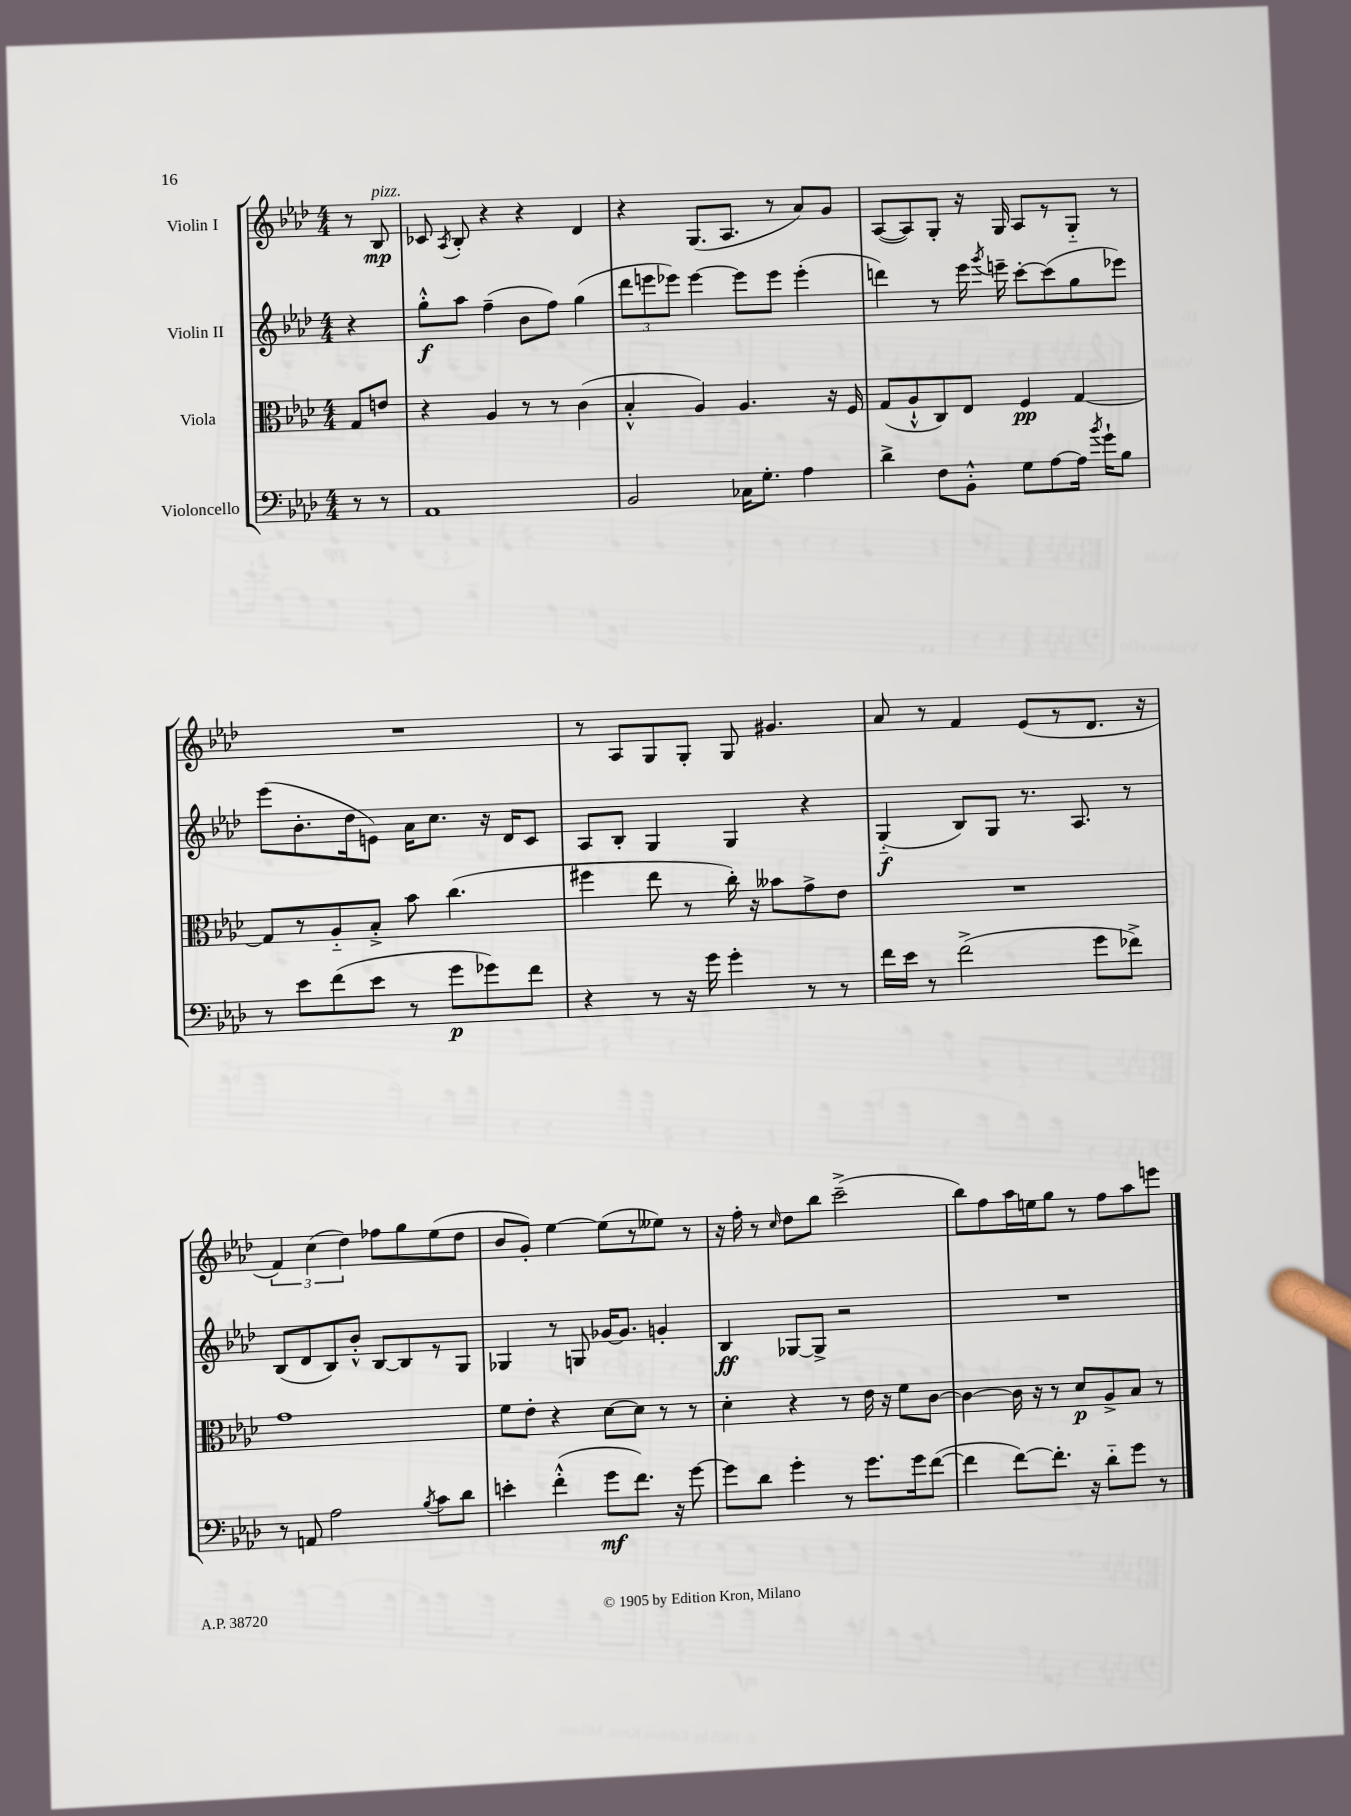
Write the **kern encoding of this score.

**kern	**kern	**kern	**kern
*staff4	*staff3	*staff2	*staff1
*clefF4	*clefC3	*clefG2	*clefG2
*k[b-e-a-d-]	*k[b-e-a-d-]	*k[b-e-a-d-]	*k[b-e-a-d-]
*M4/4	*M4/4	*M4/4	*M4/4
8r	8G/L	4r	8r
8r	8e/J	.	8B-/
=	=	=	=
1AA-	4r	8gg'^^\L	8c-/
.	.	.	8qA-/
.	.	8aa-\J	8B-'/
.	4A-/	(4ff~\	4r
.	8r	8b-\L	4r
.	8r	8ff\J)	.
.	(4c\	(4gg\	4d-/
=	=	=	=
2BB-/	4B-'^^/	12ddd-\L	4r
.	.	12eee\	.
.	.	12eee-\J)	.
.	4A-/)	[4eee-\	(8.G/L
.	.	.	8.A-/J
16C-\LK	4.A-/	8eee-\]L	.
8.G'\J	.	.	.
.	.	8eee-\J	8r
4A-\	.	(4eee-'\	8a-/L)
.	16r	.	8g/J
.	16F/	.	.
=	=	=	=
4d-^\	(8G/L	4ddd\)	([8A-/L
.	8A-`^^/	.	8A-/])
8F\L	8C/)	8r	8G'/J
8BB-'^^\J	8E-/J	16eee-\	16r
.	.	8qggg/	.
.	.	16eee~\	16G/
8G\L	4F/	[8ccc'\L	8A-/L
[8A-\	.	(8ccc\]	8r
16A-\]Jk	[4G/	8gg\	8G'~/J
8qb-/	.	.	.
16g`\LK	.	.	.
8B-\J	.	8eee-\J)	8r
=	=	=	=
8r	8G/]L	(8eee-\L	1r
8e-\L	8r	8.b-'\	.
(8f\	8A-'~/	.	.
.	.	16dd-\k	.
8e-\J	8B-'^/J	8e\J)	.
8r	8b-\	16a-\LK	.
.	.	8.cc\J	.
8g\L	(4.cc\	.	.
8g-\)	.	16r	.
.	.	16d-/LK	.
8f\J	.	8c/J	.
=	=	=	=
4r	4ff#\	8A-/L	8r
.	.	8B-'/J	8A-/L
8r	8ee-\	4G/	8G/
16r	8r	.	8G'/J
16g\	.	.	.
4g'\	16cc'\)	4G/	8G/
.	16r	.	.
.	8b--\L	.	4.g#/
8r	8g^\	4r	.
8r	8e-\J	.	.
=	=	=	=
16f\LL	1r	(4G'~/	8a-/
16e-\JJ	.	.	.
8r	.	.	8r
(2f^\	.	8B-/L)	4f/
.	.	8G/J	.
.	.	8.r	(8e-/L
.	.	.	8r
.	.	8.A-/	.
8g\L	.	.	8.d-/J
8f-^\J)	.	8r	.
.	.	.	16r
=	=	=	=
8r	1g	(8B-/L	6f/)
8AA/	.	8d-/	.
.	.	.	(6cc\
2A-\	.	8B-/)	.
.	.	.	6dd-\)
.	.	8b-'^^/J	.
.	.	[8B-/L	8ff-\L
.	.	8B-/]	8gg\
8qB-/	.	.	.
8c\L	.	8r	(8ee-\
8d-\J	.	8G/J	8dd-\J
=	=	=	=
4e'\	8f\L	4G-/	8b-/L
.	8e-'\J	.	8g'/J)
(4f'^^\	4r	8r	[4ee-\
.	.	8G/	.
8g\L	[8d-\L	[16g-/LK	(8ee-\]L
.	.	8.g-/]J	.
8.f\J)	8d-\]J	.	8r
.	8r	4g'/	8ee--\J)
16r	.	.	.
[8g\	8r	.	8r
=	=	=	=
8g\]L	4d-'\	4B-/	16r
.	.	.	16ff'\
8d-\J	.	.	8r
.	.	.	16qqcc/
4g'\	4r	[8G-/L	8dd-\L
.	.	8G-^/]J	8bb-\J
8r	8r	2r	(2ccc~^\
8.g\L	16e-\	.	.
.	16r	.	.
.	8f\L	.	.
16g\k	.	.	.
([8f\J	[8c\J	.	.
=	=	=	=
4f\]	4c\_	1r	8bb-\L)
.	.	.	8ff\
[8f\L)	16c\]	.	16aa-\L
.	16r	.	16ee\J
8.f'\]J	8r	.	8gg\J
.	8d-/L	.	8r
16r	.	.	.
8d-'~\L	8A-^/	.	8ff\L
8g\J	8B-/J	.	8aa-\
8r	8r	.	8eee\J
==	==	==	==
*-	*-	*-	*-
